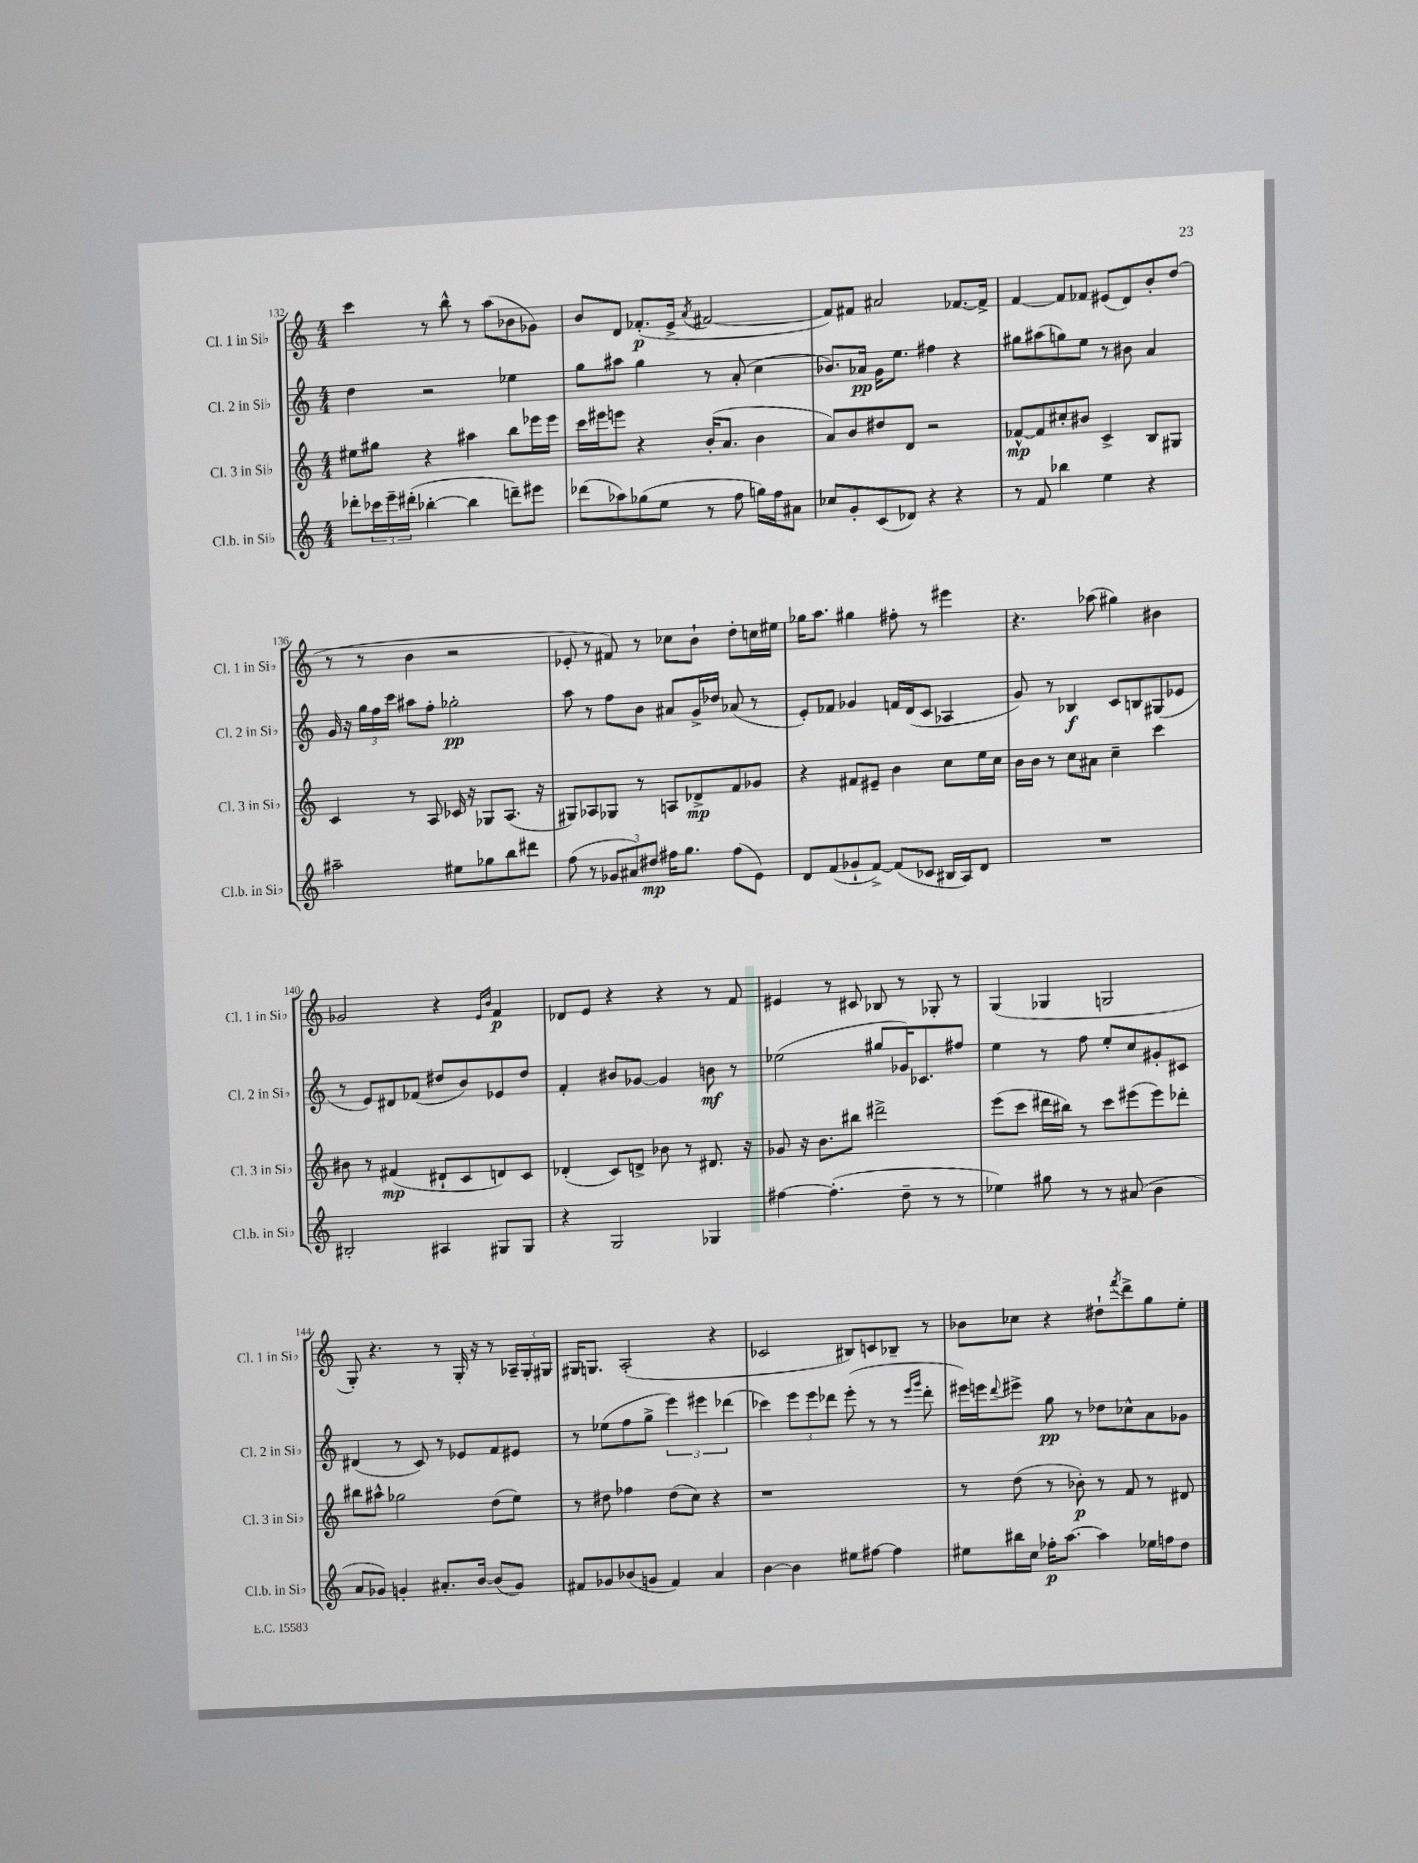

**kern	**dynam	**kern	**dynam	**kern	**dynam	**kern	**dynam
*part4	*part4	*part3	*part3	*part2	*part2	*part1	*part1
*staff4	*staff4	*staff3	*staff3	*staff2	*staff2	*staff1	*staff1
*I"Cl.b. in Si♭	*	*I"Cl. 3 in Si♭	*	*I"Cl. 2 in Si♭	*	*I"Cl. 1 in Si♭	*
*I'Cl.b. in Si♭	*	*I'Cl. 3 in Si♭	*	*I'Cl. 2 in Si♭	*	*I'Cl. 1 in Si♭	*
*clefG2	*	*clefG2	*	*clefG2	*	*clefG2	*
*k[]	*	*k[]	*	*k[]	*	*k[]	*
*M4/4	*	*M4/4	*	*M4/4	*	*M4/4	*
=132	=132	=132	=132	=132	=132	=132	=132
8ddd-X'\L	.	8ee#X\L	.	4dd\	.	4ccc\	.
24ccc-X\L	.	8gg#X\J	.	.	.	.	.
24eee~\	.	.	.	.	.	.	.
(24ddd#X'\JJ	.	.	.	.	.	.	.
[4bb-X'\	.	4r	.	2r	.	8r	.
.	.	.	.	.	.	8bb^^\	.
4bb-\]	.	4aa#X\	.	.	.	8r	.
.	.	.	.	.	.	(8aa\L	.
8dddn~\L)	.	8bb\L	.	4ee-X\	.	8b-X\	.
8eee#X\J	.	16eee-X\L	.	.	.	8g-X\J)	.
.	.	16eee-\JJ	.	.	.	.	.
=133	=133	=133	=133	=133	=133	=133	=133
(8ddd-X\L	.	16ccc\LL	.	8gg\L	.	8b/L	.
.	.	16eee#X\J	.	.	.	.	.
8aa-X\)	.	8eeen\J	.	8aa#X\J	.	8d/J	.
(8gg-X\	.	4r	.	4gg\	.	(8.f-X'/L	p
8ee\J	.	.	.	.	.	.	.
.	.	.	.	.	.	16e^/Jk	.
.	.	.	.	.	.	8qa/	.
8r	.	(16b'/KL	.	8r	.	[2f#X/	.
.	.	8.a/J	.	.	.	.	.
8ff\	.	.	.	(8a'/	.	.	.
16ggn\LL)	.	4b\	.	4cc\	.	.	.
16ff\J	.	.	.	.	.	.	.
8a#X\J	.	.	.	.	.	.	.
=134	=134	=134	=134	=134	=134	=134	=134
8cc-X/L	.	8a/L)	.	8.b-X/L)	.	8f#/L])	.
8g'/	.	8b/	.	.	.	8f#X/J	.
.	.	.	.	16a-X/Jk	pp	.	.
(8c/	.	8dd#X/	.	16g\KL	.	2a#X/	.
.	.	.	.	8.ee\J	.	.	.
8d-X/J)	.	8d/J	.	.	.	.	.
4r	.	2r	.	4ff#X\	.	.	.
4r	.	.	.	4r	.	[8.f-X/L	.
.	.	.	.	.	.	16f-^/Jk]	.
=135	=135	=135	=135	=135	=135	=135	=135
8r	.	[8f-X^^/L	mp	8gg#X\L	.	[4f/	.
8f/	.	8f-/]	.	(8aa#X\	.	.	.
4bb-X\	.	8cc#X'/	.	8ggn\)	.	8f/L]	.
.	.	8b#X/J	.	8ee\J	.	8f-X/J	.
4ee\	.	4c^/	.	8r	.	(8e#X/L	.
.	.	.	.	8b#X\	.	8d/)	.
4r	.	8B/L	.	4a/	.	8b'/	.
.	.	8G#X/J	.	.	.	(8dd/J	.
!!LO:LB:g=z
=136	=136	=136	=136	=136	=136	=136	=136
2aa#X~\	.	4c/	.	16g/	.	8r	.
.	.	.	.	16r	.	.	.
.	.	.	.	24gg\LL	.	8r	.
.	.	.	.	24ff\	.	.	.
.	.	.	.	24ccc\JJ	.	.	.
.	.	8r	.	8aa#X\L	.	4b\	.
.	.	8A/	.	8ff'\J	.	.	.
8ee#X\L	.	16c-X/	.	2gg-X'\	pp	2r	.
.	.	16r	.	.	.	.	.
8gg-X\	.	8G-X/L	.	.	.	.	.
8bb\	.	(8.A/J	.	.	.	.	.
8ddd#X\J	.	.	.	.	.	.	.
.	.	16r	.	.	.	.	.
=137	=137	=137	=137	=137	=137	=137	=137
(8ff\	.	8G#X/L)	.	8aa\	.	8e-X'/	.
8r	.	8A-X/	.	8r	.	8r	.
12g-X/L	.	8G-X/J	.	8ff\L	.	8f#X/)	.
12a#X/)	.	.	.	.	.	.	.
.	.	8r	.	8b\J	.	8r	.
12dd#X/J	mp	.	.	.	.	.	.
16ff#X\KL	.	8An/L	.	8a#X/L	.	8cc-X\L	.
8.gg\J	.	.	.	.	.	.	.
.	.	8d-X^/	mp	16g^/L	.	8b`\J	.
.	.	.	.	16dd-X/JJ	.	.	.
(8ff#\L	.	8f/	.	(8a-X/	.	8dd'\L	.
8e\J)	.	8g-X/J	.	8r	.	16ccn\L	.
.	.	.	.	.	.	16ee#X\JJ	.
=138	=138	=138	=138	=138	=138	=138	=138
8d/L	.	4r	.	8e'/L)	.	16gg-X\KL	.
.	.	.	.	.	.	8.aa\J	.
(8f/	.	.	.	8f-X/J	.	.	.
8g-X`/	.	8f#X/L	.	4g-X/	.	4gg#X\	.
[8f^/J)	.	8e#X~/J	.	.	.	.	.
(8f/L]	.	4b\	.	16fn/LL	.	8ff#X'\	.
.	.	.	.	(16d/J	.	.	.
8c-X/J	.	.	.	8c/J	.	8r	.
16B#X/LL	.	8cc\L	.	4A-X/	.	4eee#X\	.
16A/J)	.	.	.	.	.	.	.
8d/J	.	16ee\L	.	.	.	.	.
.	.	16cc\JJ	.	.	.	.	.
=139	=139	=139	=139	=139	=139	=139	=139
1r	.	16b\LL	.	8g/)	.	4.r	.
.	.	16b\JJ	.	.	.	.	.
.	.	8r	.	8r	.	.	.
.	.	8cc\L	.	4B-X/	f	.	.
.	.	8a#X\J	.	.	.	(8aa-X\	.
.	.	4cc~\	.	8c/L	.	4gg#X\)	.
.	.	.	.	8Bn/	.	.	.
.	.	4ccc\	.	(8G#X/	.	4b#X\	.
.	.	.	.	8e-X/J	.	.	.
!!LO:LB:g=z
=140	=140	=140	=140	=140	=140	=140	=140
2B#X'/	.	8b#X\	.	8r	.	2g-X/	.
.	.	8r	.	8e/L)	.	.	.
.	.	(4f#X/	mp	8d#X/	.	.	.
.	.	.	.	(8f-X/J	.	.	.
4A#X/	.	8d#X`/L	.	8dd#X/L	.	4r	.
.	.	8c/	.	8b/)	.	.	.
.	.	.	.	.	.	16qqe/LL	.
.	.	.	.	.	.	16qqb/JJ	.
8G#X/L	.	8dn/)	.	8e-X/	.	4f/	p
8G#/J	.	8c/J	.	8dd#/J	.	.	.
=141	=141	=141	=141	=141	=141	=141	=141
4r	.	(4d-X'/	.	4f'/	.	8d-X/L	.
.	.	.	.	.	.	8e/J	.
2G/	.	8c/L)	.	8b#X/L	.	4r	.
.	.	8dn^/J	.	[8g-X/J	.	.	.
.	.	8b-X\	.	4g-/]	.	4r	.
.	.	8r	.	.	.	.	.
4G-X/	.	8.d#X/	.	8bn\	mf	8r	.
.	.	.	.	8r	.	8f/	.
.	.	16r	.	.	.	.	.
=142	=142	=142	=142	=142	=142	=142	=142
[4ff#X\	.	8g-X/	.	(2ee-X\	.	4e#X/	.
.	.	16r	.	.	.	.	.
.	.	8.b\L	.	.	.	.	.
(4.ff#'\]	.	.	.	.	.	8r	.
.	.	8bb#X\J	.	.	.	8c#X/	.
.	.	2ddd#X^\	.	8gg#X/L	.	8B-X/	.
8dd~\	.	.	.	16g-X/K)	.	8r	.
.	.	.	.	8.c-X/	.	.	.
8r	.	.	.	.	.	8G-X'/	.
8r	.	.	.	8ff#X/J	.	8r	.
=143	=143	=143	=143	=143	=143	=143	=143
4ee-X\)	.	(8eee\L	.	4ee\	.	(4G/	.
.	.	8ccc\J	.	.	.	.	.
8gg#X\	.	16ddd#X\LL	.	8r	.	4G-X/	.
.	.	16bb#X\JJ)	.	.	.	.	.
8r	.	8r	.	8ff\	.	.	.
8r	.	8ccc\L	.	8ee'/L	.	2Gn/	.
(8a#X/	.	(8eee#X\	.	8cc/	.	.	.
4b\	.	8eee#\)	.	8g#X'/	.	.	.
.	.	8ddd-X'\J	.	8c#X/J	.	.	.
!!LO:LB:g=z
=144	=144	=144	=144	=144	=144	=144	=144
8a/L	.	8bb#X\L	.	(4d#X/	.	8G'/)	.
8g-X/J)	.	8aa#X^^\J	.	.	.	4.r	.
4gn'/	.	2gg-X\	.	8r	.	.	.
.	.	.	.	8c/)	.	.	.
8.a#X'/L	.	.	.	8r	.	8r	.
.	.	.	.	8e-X/L	.	16G'/	.
[16b/Jk	.	.	.	.	.	16r	.
(8b/L]	.	(8dd\L	.	8f/	.	8r	.
8g/J)	.	8ee\J)	.	8e#X/J	.	24A-X~/LL	.
.	.	.	.	.	.	24G'/	.
.	.	.	.	.	.	24G#X/JJ	.
=145	=145	=145	=145	=145	=145	=145	=145
8f#X/L	.	8r	.	8r	.	16G#X/KL	.
.	.	.	.	.	.	8.Gn/J	.
8g-X/	.	8dd#X\	.	(8ee-X\L	.	.	.
(8b-X/	.	4ff-X\	.	8ff\	.	(2A'/	.
8gn/J	.	.	.	8gg^\J	.	.	.
4f#/)	.	(8dd#\L	.	6eee\)	.	.	.
.	.	8cc\J)	.	.	.	.	.
.	.	.	.	6eee#X\	.	.	.
4a/	.	4r	.	.	.	4r	.
.	.	.	.	(6ddd-X\	.	.	.
=146	=146	=146	=146	=146	=146	=146	=146
[4b\	.	1r	.	4ccc-X\)	.	2c-X/	.
4b\]	.	.	.	12eee\L	.	.	.
.	.	.	.	12eee\	.	.	.
.	.	.	.	12ddd-X\J	.	.	.
8ee#X\L	.	.	.	(8eee'\	.	8B#X/L)	.
[8ff#X\J	.	.	.	8r	.	8cn/	.
4ff#\]	.	.	.	8r	.	8B-X~/J	.
.	.	.	.	16qqeee/LL	.	.	.
.	.	.	.	16qqggg/JJ	.	.	.
.	.	.	.	8ddd-'\	.	8r	.
=147	=147	=147	=147	=147	=147	=147	=147
8ee#X\L	.	8r	.	16eee#X\LL)	.	8b-X\L	.
.	.	.	.	16eeen\J	.	.	.
.	.	.	.	8qqddd/	.	.	.
16bb#X\L	.	(8dd\	.	8eee#X^\J	.	8cc-X\J	.
16cc\JJ	.	.	.	.	.	.	.
16ff-X'\KL	p	8r	.	8gg\	pp	4r	.
[8.aa\J	.	.	.	.	.	.	.
.	.	8b-X'\)	p	8r	.	.	.
4aa\]	.	8r	.	8dd-X\L	.	8dd#X`\L	.
.	.	.	.	.	.	8qfff/	.
.	.	8f/	.	8cc-X^^\	.	8ddd^\	.
16ee-X\LL	.	8r	.	8a\	.	8gg\	.
16ffn\J	.	.	.	.	.	.	.
8dd\J	.	8d#X/	.	8g-X\J	.	8ee'\J	.
==	==	==	==	==	==	==	==
*-	*-	*-	*-	*-	*-	*-	*-
